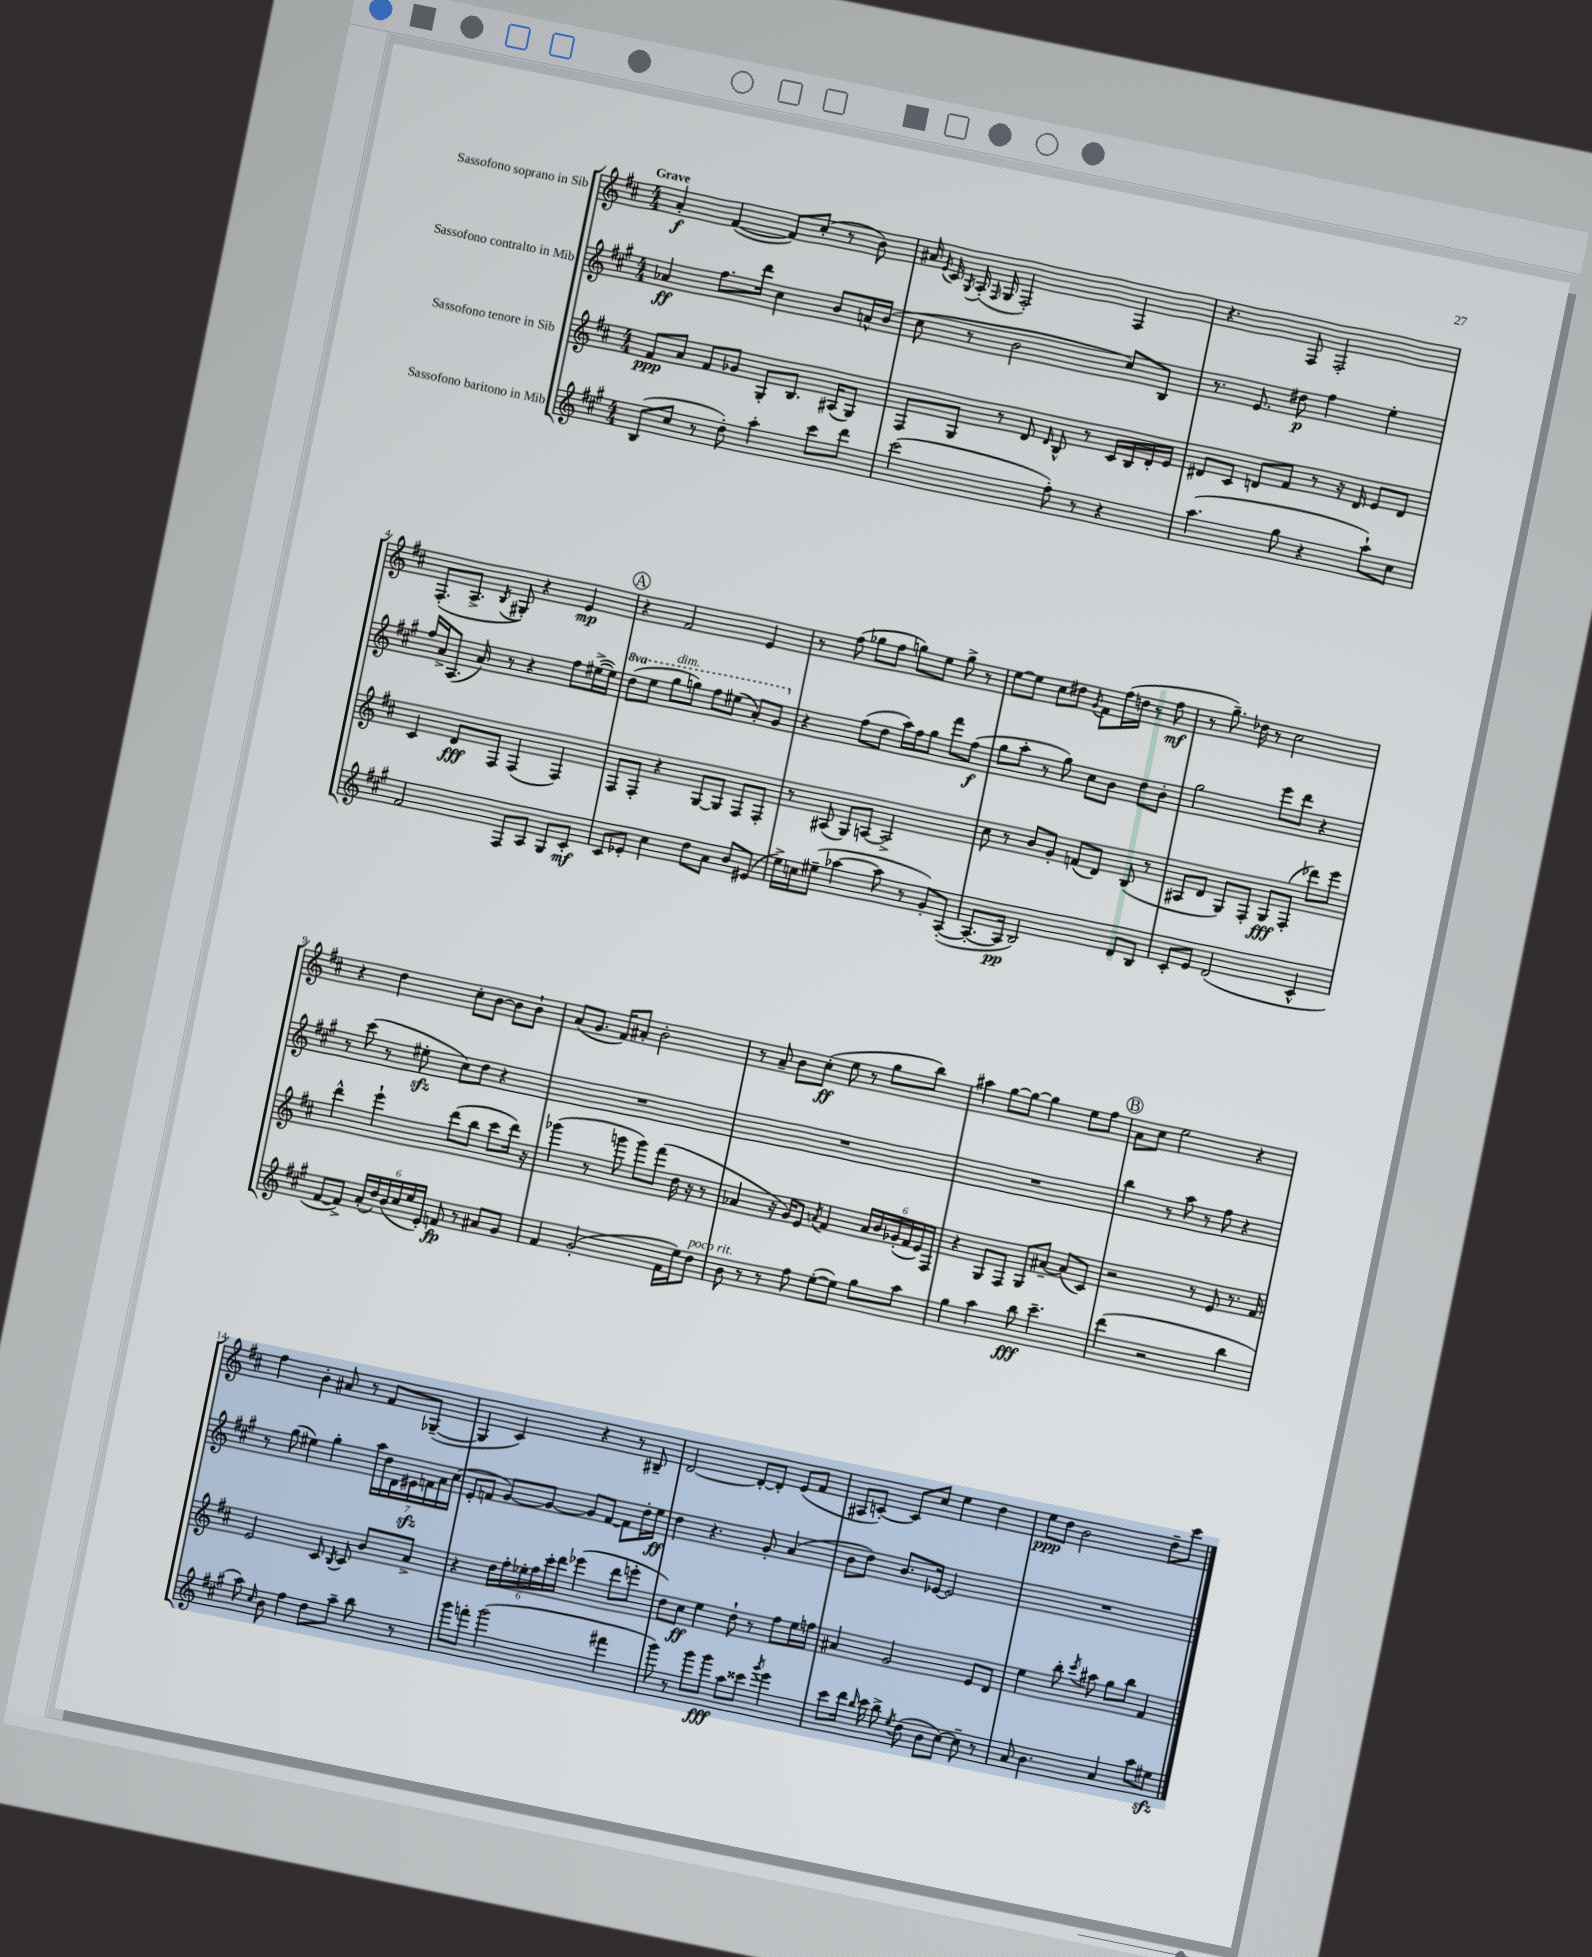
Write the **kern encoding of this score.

**kern	**kern	**kern	**kern
*staff4	*staff3	*staff2	*staff1
*clefG2	*clefG2	*clefG2	*clefG2
*k[f#c#g#]	*k[f#c#]	*k[f#c#g#]	*k[f#c#]
*M4/4	*M4/4	*M4/4	*M4/4
(8B/L	8f#/L	4a-/	4a'/
8cc#/J	8a/J	.	.
8r	8f#/L	8.ff#\L	([4f#/
8dd'\)	8g-/J	.	.
.	.	16ddd\Jk	.
4aa'\	8G'/L	4cc#\	8f#/]L)
.	8.B/J	.	(8cc#'/J
8ccc#\L	.	8b/L	8r
.	(16A#/LK	.	.
8ddd\J	8G/J)	16a^^/L	8b\)
.	.	(16b/JJ	.
=	=	=	=
(2ccc#\	8F#/L	8cc#\	16a#/
.	.	.	8qe/
.	.	.	16c#/
.	.	.	8qG/
.	8G/J	8r	(16A'/
.	.	.	16qqF#/
.	.	.	16G/
.	8r	2b\	2F#'/)
.	8d/	.	.
.	16qqd/	.	.
8ff#'\)	8B^^/	.	.
8r	8r	.	.
4r	16c#/LL	8cc#/L)	4F#/
.	16B/	.	.
.	16d'/	8B/J	.
.	16e/JJ	.	.
=	=	=	=
(4.aa\	8d#/L	8.r	4.r
.	8c#/J	.	.
.	.	8.e/	.
.	8d/L	.	.
8gg#\	8f#/J	8dd#\	8F#/
4r	8r	4ff#\	2F#'/
.	16r	.	.
.	16d/	.	.
8aa`\L)	8e/L	4ee'\	.
8cc#\J	8d/J	.	.
=	=	=	=
2f#/	4c#/	16ff#/LL	(8.F#'/L
.	.	16a^/J	.
.	.	(8.A/J	.
.	.	.	8.A^/J
.	8d/L	.	.
.	.	16a/)	.
.	.	.	8qB/
.	8F#/J	8r	8G#'/)
8F#/L	(4F#/	4r	4r
8A/J	.	.	.
8G#/L	4F#/)	8ff#\L	4e/
8c#'/J	.	([16ee#^\L	.
.	.	16ee#\]JJ)	.
=	=	=	=
8c#/L	8F#/L	(8ddd\L	4r
8e-'/J	8F#'/J	8eee\J	.
4cc#\	4r	8ggg#\L	2f#/
.	.	8ggg\J)	.
8dd\L	[8G/L	8fff#\L	.
8a\J	8G/]J	(8eee#\J	.
8b/L	8F#/L	8aa'/L)	4e/
(8e#/J	8F#'/J	8gg#/J	.
=	=	=	=
16ee^\LL)	8r	4r	8r
16cc\J	.	.	.
(8ee#~\J	(8A#/	.	(8ff#\
[4aa-\	8G/L)	(8ff#\L	8gg-\L
.	[8A/J	8dd\J	8ff#\J
8aa-\]	2A^/]	16aa\LL)	8gg\L)
.	.	16ff#\J	.
8r	.	8gg#\J	8ee\J
8g#'/L)	.	8fff#\L	8gg^\
([8A'/J	.	(8ff#\J	8r
=	=	=	=
8.A'/_L	8cc#\	8gg#\L	[8ee\L
.	8r	8aa'\J	8ee\]J
16A/]Jk	.	.	.
2B/)	8b/L	8r	8cc#\L
.	8g'/J	8gg#\)	8dd#\J
.	.	.	8qg/
.	(8f/L	8cc#\L	8f#\L
.	8d/J)	8b\J	(16ff#\L
.	.	.	16dd\JJ
8d/L	(8B/	8dd\L	8r
8B/J	8r	8b'\J	8ff#\
=	=	=	=
8c#'/L	8A#/L	2gg#\	8r
8e/J	8d/J	.	8.gg~\)
(2d/	8G/L)	.	.
.	.	.	16dd-\
.	8F#'/J	.	8r
.	8G/L	8eee\L	2cc#\
.	(8F#'/J	8ddd\J	.
4c#^^/	8ddd-\L)	4r	.
.	8eee\J	.	.
=	=	=	=
[8f#/L	4ddd^^\	8r	4r
8f#^/]J)	.	(8ccc#\	.
(24a'/LL	4eee`\	8r	4dd\
24dd/)	.	.	.
(24b/	.	.	.
24cc#/	.	8ee#'\	.
24ee/	.	.	.
24e'/JJ)	.	.	.
8f/	(8ddd\L	8cc#\L)	8cc#'\L
8r	8bb\J	8dd\J	[8b\J
8a#/L	8ccc#\L	4r	8b\]L
8g#/J	16ddd\Jk)	.	8b`\J
.	16r	.	.
=	=	=	=
4f#/	(4ggg-\	1r	(8a/L
.	.	.	8.g/J
(2g#'/	8r	.	.
.	.	.	16f#/LK)
.	8ggg\	.	8a#'/J
.	8ggg\L)	.	2b'\
.	(8fff#\J	.	.
16f#\LL	16dd\	.	.
16ee\J)	16r	.	.
8dd\J	8r	.	.
=	=	=	=
8b\	4a-/	1r	8r
8r	.	.	8a~/
8r	16r	.	8b\L
.	16g/LK)	.	.
8ff#\	8e/J	.	(8cc#'\J
.	8qa/	.	.
([8ee'\L	4f#/	.	8ee\
8ee\]J)	.	.	8r
8gg#\L	24a/LL	.	8gg\L
.	24b/	.	.
.	(24g-'/	.	.
8aa\J	24f#/	.	8bb\J)
.	24e/)	.	.
.	24F#/JJ	.	.
=	=	=	=
4gg#\	4r	1r	4aa#\
4aa\	8G/L	.	[8gg\L
.	8F#/J	.	8gg\_J
8bb\	8G/L	.	4gg\]
4.ccc#~\	[8a#~/J	.	.
.	(8a#/]L	.	8ee\L
.	8c#/J)	.	8ff#\J
=	=	=	=
(4ddd\	2r	4bb\	8a\L
.	.	.	8cc#\J
2r	.	8r	2ee\
.	.	8aa\	.
.	8r	8r	.
.	8e/	8ff#\	.
4bb\	8.r	4r	4r
.	16f#/	.	.
=	=	=	=
8aa\)	2e/	8r	4ff#\
16qqcc#/	.	.	.
8b\	.	(8gg#\	.
4ff#\	.	4ee#\)	4b'\
8dd\L	8c#/	4gg#'\	8a#/
.	8qB/	.	.
8aa~\J	8c#/	.	8r
8bb\	8b/L	28aa\LL	8f#/L
.	.	28dd\	.
.	.	28d\	.
.	.	28e#\	.
8r	8a^/J	.	([8G-~/J
.	.	28f\	.
.	.	28a\	.
.	.	(28cc#\JJ	.
=	=	=	=
8ggg#\L	4r	8e'/L	4G-/]
8fff'\J	.	8f/J	.
(2ggg#\	24dd\LL	[8g#/L)	4c#/)
.	24ff#'\	.	.
.	24ee-'\	.	.
.	24ff#\	8g#/_J	.
.	24ccc#'\	.	.
.	24ddd\JJ	.	.
.	(4eee-\	8g#/]L	4r
.	.	[8f/J	.
4fff#\	8ddd\L	8f\]L	8r
.	8eee'\J	16dd'\L	8B#~/
.	.	16ee\JJ	.
=	=	=	=
8ggg#\)	8dd\L)	4dd\	[2d/
8r	8cc#\J	.	.
8ggg#\L	4ee\	4.r	.
8ggg#\J	.	.	.
8aa\L	8dd`\	.	8d'/_L
8ccc##\J	8r	8g#'/	8d'/]J
8qggg#/	.	.	.
4eee\	8ff#\L	(4a/	(8e/L
.	16ee\L	.	8f#/J
.	16ff\JJ	.	.
=	=	=	=
8ccc#\L	4a#/	8b\L	8A#/L
16ddd\Jk	.	8dd\J)	[8c'/J)
16qqbb/	.	.	.
16ccc#\	.	.	.
8bb^\	2g/	8.b/L	8c/]L
8qee/	.	.	.
(8dd\	.	.	8cc#/J
.	.	[16e-/Jk	.
8b\L	.	2e-/]	4ee\
[8cc#\J)	.	.	.
8cc#~\]	8e/L	.	4dd\
8r	8d/J	.	.
=	=	=	=
8a/	4ee\	1r	8ee\L
4.b\	.	.	8dd\J
.	8bb'\	.	2b\
.	8qccc#/	.	.
.	8aa#\	.	.
4a/	8gg\L	.	.
.	8bb\J	.	.
8aa\L	4f#/	.	8dd~\L
8ee#\J	.	.	8ccc#\J
==	==	==	==
*-	*-	*-	*-
